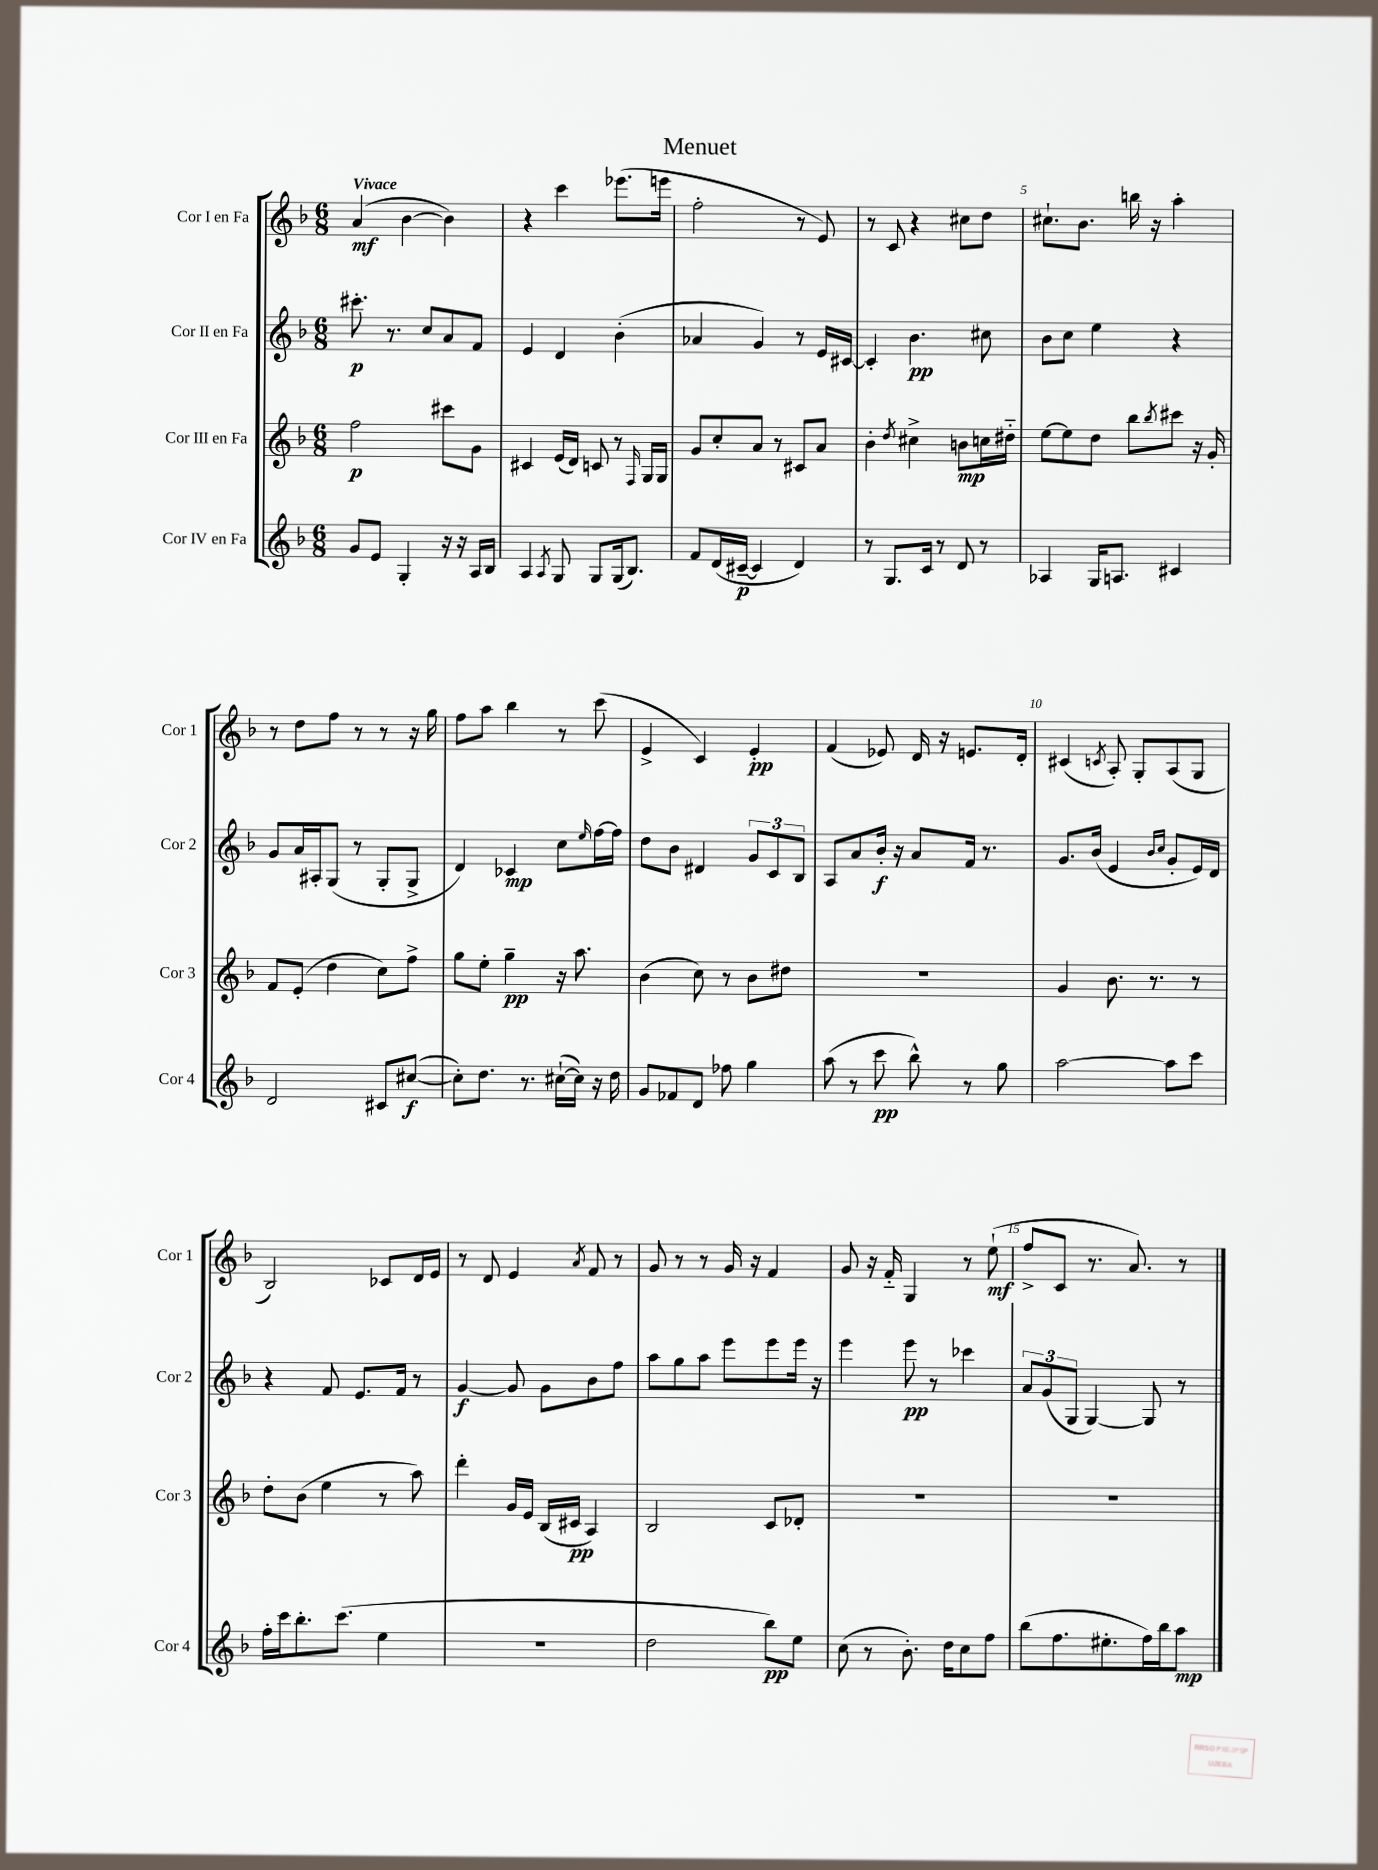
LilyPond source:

\header { title = "Menuet" }
<<
\new StaffGroup <<
\new Staff = "s0" \with { instrumentName = "Cor I en Fa" shortInstrumentName = "Cor 1" } {
    \clef treble \key f \major \numericTimeSignature \time 6/8 \tempo "Vivace"
    a'4\mf( bes'4~ bes'4) |
    r4 c'''4 ees'''8.( e'''16 |
    f''2-. r8 e'8) |
    r8 c'8 r4 cis''8 d''8 |
    cis''8.-! bes'8. b''16 r16 a''4-. |
    r8 d''8 f''8 r8 r8 r16 g''16 |
    f''8 a''8 bes''4 r8 c'''8( |
    e'4-> c'4) e'4-.\pp |
    f'4( ees'8) d'16 r16 e'8. d'16-. |
    cis'4( \acciaccatura { c'8 } a8-.) g8-. a8( g8 |
    bes2) ces'8 d'16 e'16 |
    r8 d'8 e'4 \acciaccatura { a'8 } f'8 r8 |
    g'8 r8 r8 g'16 r16 f'4 |
    g'8 r16 f'16-_ g4 r8 e''8-!\mf( |
    f''8-> c'8 r8. a'8.) r8 \bar "|." |
}
\new Staff = "s1" \with { instrumentName = "Cor II en Fa" shortInstrumentName = "Cor 2" } {
    \clef treble \key f \major \numericTimeSignature \time 6/8
    cis'''8.-.\p r8. c''8 a'8 f'8 |
    e'4 d'4 bes'4-.( |
    aes'4 g'4) r8 e'16 cis'16~ |
    cis'4-. bes'4.\pp cis''8 |
    bes'8 c''8 e''4 r4 |
    g'8 a'16 ais16-. g8( r8 g8-. g8-> |
    d'4) ces'4\mp c''8 \grace { e''16 } f''16~ f''16 |
    d''8 bes'8 dis'4 \tuplet 3/2 { g'8 c'8 bes8 } |
    a8 a'8 bes'16-.\f r16 a'8 f'16 r8. |
    g'8. bes'16( e'4 \grace { bes'16 c''16 } g'8-. e'16) d'16 |
    r4 f'8 e'8. f'16 r8 |
    g'4~\f g'8 g'8 bes'8 f''8 |
    a''8 g''8 a''8 e'''8 e'''8 e'''16 r16 |
    e'''4 e'''8\pp r8 ces'''4 |
    \tuplet 3/2 { a'8 g'8( g8 } g4~) g8 r8 \bar "|." |
}
\new Staff = "s2" \with { instrumentName = "Cor III en Fa" shortInstrumentName = "Cor 3" } {
    \clef treble \key f \major \numericTimeSignature \time 6/8
    f''2\p cis'''8 g'8 |
    cis'4 e'16( d'16) c'8 r8 \grace { f16 } g16 g16 |
    g'8 c''8-. a'8 r8 cis'8 a'8 |
    bes'4-. \acciaccatura { d''8 } cis''4-> b'8\mp c''16 dis''16-_ |
    e''8~ e''8 d''8 bes''8 \acciaccatura { bes''8 } cis'''8 r16 g'16-. |
    f'8 e'8-.( d''4 c''8) f''8-> |
    g''8 e''8-. g''4--\pp r16 a''8. |
    bes'4( c''8) r8 bes'8 dis''8 |
    r2. |
    g'4 bes'8. r8. r8 |
    d''8-. bes'8( e''4 r8 a''8) |
    d'''4-. g'16 e'16 bes16( cis'16\pp a4) |
    bes2 c'8 des'8-. |
    R2. |
    R2. \bar "|." |
}
\new Staff = "s3" \with { instrumentName = "Cor IV en Fa" shortInstrumentName = "Cor 4" } {
    \clef treble \key f \major \numericTimeSignature \time 6/8
    g'8 e'8 g4-. r16 r16 a16 bes16 |
    a4 \acciaccatura { a8 } g8 g8 g16( bes8.) |
    f'8 d'16( cis'16~--\p cis'4 d'4) |
    r8 g8. c'16 r8 d'8 r8 |
    aes4 g16 a8. cis'4 |
    d'2 cis'8 cis''8~\f( |
    cis''8-.) d''8. r8. cis''16~-!( cis''16) r16 d''16 |
    g'8 fes'8 d'8 fes''8 g''4 |
    a''8( r8 c'''8\pp bes''8-^) r8 g''8 |
    a''2~ a''8 c'''8 |
    f''16-. c'''16 bes''8.-. c'''8.( e''4 |
    R2. |
    d''2 bes''8\pp) e''8 |
    c''8( r8 bes'8.-.) d''16 c''8 f''8 |
    bes''8( f''8. eis''8.-. f''16) bes''16 a''8\mp \bar "|." |
}
>>
>>
\layout { \context { \Score \override BarNumber.break-visibility = ##(#f #t #t) barNumberVisibility = #(every-nth-bar-number-visible 5) } }
